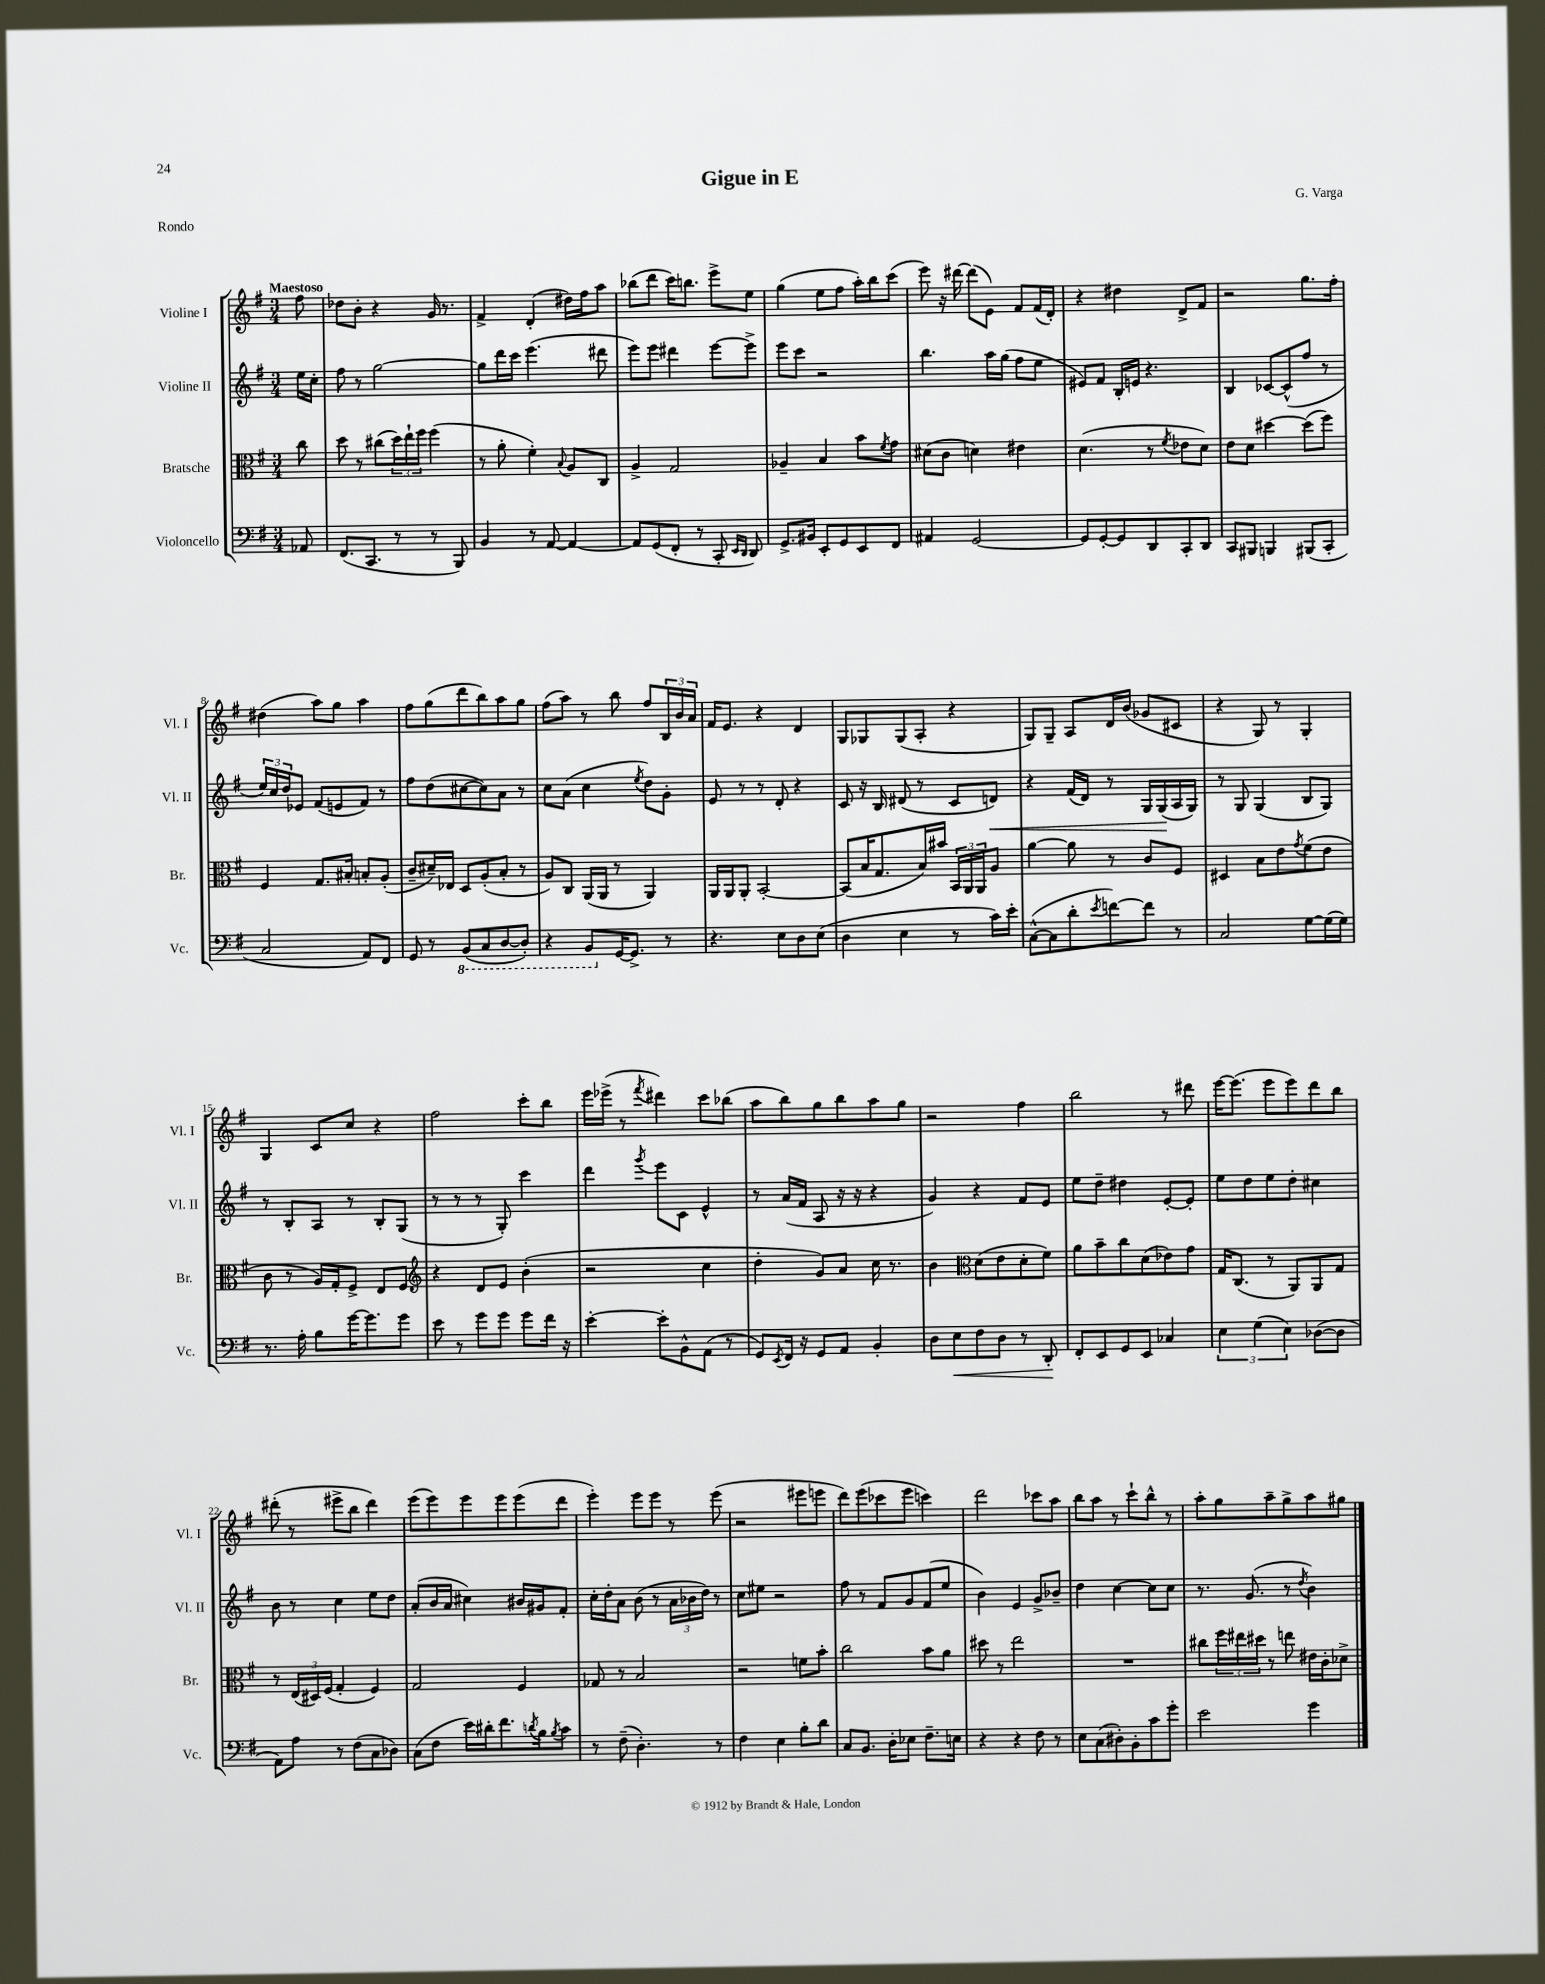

**kern	**kern	**kern	**kern
*staff4	*staff3	*staff2	*staff1
*clefF4	*clefC3	*clefG2	*clefG2
*k[f#]	*k[f#]	*k[f#]	*k[f#]
*M3/4	*M3/4	*M3/4	*M3/4
8AA-	8cc	16ee	8ff#
.	.	16cc'	.
=	=	=	=
(8.FF#	8dd	8ff#	8dd-
.	8r	8r	8b'
8.CC	.	.	.
.	(8cc#	[2gg	4r
8r	24dd)	.	.
.	24ee`	.	.
.	24ff#	.	.
8r	(4ff#	.	16g
.	.	.	8.r
8BBB)	.	.	.
=	=	=	=
4BB	8r	8gg]	4f#^
.	8a'	16ddd	.
.	.	16ccc	.
8r	4f#')	(4.eee	(4d'
[8AA	.	.	.
.	8qqB	.	.
4AA_	8A	.	16dd#)
.	.	.	16ff#
.	8C	8ddd#	8aa
=	=	=	=
8AA]	4A^	8eee)	(8bb-
(8GG	.	8eee	8ddd
8FF#'	2G	4ddd#	16ccc)
.	.	.	8.bb
8r	.	.	.
8CC'	.	[8eee	8eee^
16qqEE	.	.	.
16qqDD	.	.	.
8DD)	.	8eee^]	8ee
=	=	=	=
8.GG^	4A-~	8eee	(4gg
.	.	8ccc	.
16BB#	.	.	.
8EE'	4B	2r	8ee
8GG	.	.	8ff#
8EE	8b	.	16aa')
.	.	.	16bb
.	8qf#	.	.
8FF#	8g	.	(8ccc
=	=	=	=
4AA#	(8d#	4.bb	8eee)
.	8c	.	16r
.	.	.	[16ddd#
[2GG	4d)	.	(8ddd#]
.	.	16aa	8e)
.	.	(16gg	.
.	4e#	8ff#	8f#
.	.	8ee	(16f#
.	.	.	16d')
=	=	=	=
8GG]	(4.d	8e#)	4r
[8GG'	.	8f#	.
8GG]	.	16B'	4dd#
.	.	16e	.
8DD	8r	4.r	.
.	8qf#	.	.
8CC'	8e-	.	8d^
8DD	8d)	.	8f#
=	=	=	=
8CC	8e	4B	2r
8BBB#	8d	.	.
4BBB	[4dd#	[8c-	.
.	.	(8c-^^]	.
(8BBB#	(8dd#]	8ff#	8.gg
8CC'	8ff#)	8r	.
.	.	.	16ff#'
=	=	=	=
2C	4F#	24ee)	(4dd#
.	.	24cc	.
.	.	24dd	.
.	.	8e-	.
.	8.G	(8f#	8aa)
.	.	8e	8gg
.	16B#'	.	.
8AA)	8B'	8f#)	4aa
8FF#	(8A'	8r	.
=	=	=	=
8GG	8c~	8ff#	8ff#
8r	16d#~)	(8dd	(8gg
.	16E-	.	.
(8BBB	8D	[8cc#	8ddd
8CC	(8A'	8cc#])	8bb)
[8DD	8B'	8a	8aa
8DD'])	8r	8r	8gg
=	=	=	=
4r	8A)	8cc	(8ff#
.	8C	(8a	8aa)
8BBB	(16AA	4cc	8r
.	16AA	.	.
[16GG	8r	.	8bb
8.GG^]	.	.	.
.	.	8qee	.
.	4AA)	8dd)	8ff#
8r	.	8g'	24B
.	.	.	24b
.	.	.	24a
=	=	=	=
4.r	16AA	8e	16f#
.	16AA	.	8.e
.	8AA'	8r	.
.	[2BB'	8r	4r
8E	.	8d'	.
8D	.	4r	4d
(8E	.	.	.
=	=	=	=
4D	(8BB]	8c	8G
.	16B	16r	8G-
.	8.G	16B	.
4E	.	(8d#	(8G-
.	16B)	8r	8A'
.	16b#	.	.
8r	24BB	8c	4r
.	24AA	.	.
.	24AA	.	.
16c)	8A	8d)	.
16e'	.	.	.
=	=	=	=
([8C^^	[4a	4r	8G)
8C]	.	.	8G~
8d'	8a]	(16f#	8A
.	.	16d)	.
8qe	.	.	.
[8f)	8r	8r	16d
.	.	.	(16b
8f]	8c	16G	8g-
.	.	(16G	.
8r	8F#	16A	8c#
.	.	16G)	.
=	=	=	=
2C	4D#	8r	4r
.	.	8G	.
.	8B	(4G	8G)
.	8e	.	8r
.	8qg	.	.
[8G	(8f#	8B	4G'
(16G]	8e	8G)	.
16G)	.	.	.
=	=	=	=
8.r	8c	8r	4G
.	8r	8B'	.
16A'	.	.	.
8B	16A)	8A	8c
.	16G'	.	.
[16g	8F#^	8r	8cc
8.g]	.	.	.
.	8E	8B'	4r
8g	8F#	(8G	.
=	=	=	=
*	*clefG2	*	*
8e	4r	8r	2ff#
8r	.	8r	.
8g	8d	8r	.
8g	8e	8G')	.
8g	(4b'	4ccc	8ccc'
16f#	.	.	8bb
16r	.	.	.
=	=	=	=
[4e'	2r	4ddd	16eee
.	.	.	(16eee-^
.	.	.	8r
.	.	8qggg	8qfff#
8e']	.	8eee	4ddd#)
8BB^^	.	8c	.
(8AA	4cc	4e^^	8ccc
8r	.	.	(8bb-
=	=	=	=
8GG)	4dd'	8r	8aa
8qEE	.	.	.
16FF#	.	(16a	8bb)
16r	.	16f#	.
8GG	8g)	8A	8gg
8AA	8a	16r	8bb
.	.	16r	.
4BB'	16cc	4r	8aa
.	8.r	.	.
.	.	.	8gg
=	=	=	=
8D	4b	4g)	2r
8E	.	.	.
*	*clefC3	*	*
8F#	(8d	4r	.
8D	8e	.	.
8r	8d'	8f#	4ff#
8DD'	8f#)	8e	.
=	=	=	=
8FF#'	8a	8ee	2bb
8EE	8b~	8dd~	.
8GG	8cc	4dd#	.
8EE	(8d	.	.
4C-	8e-)	[8e'	8r
.	8g	8e']	8ddd#
=	=	=	=
6E	16G	8ee	[16eee
.	(8.C	.	(8.eee]
.	.	8dd	.
(6G	.	.	.
.	8r	8ee	8eee
6E)	.	.	.
.	8AA)	8dd'	8eee)
([8D-	8AA	4cc#	8ddd
8D-]	8G	.	8bb
=	=	=	=
8AA)	8r	8b	(8ddd#'
8A	(24E	8r	8r
.	24D#)	.	.
.	(24F#	.	.
8r	4G'	4cc	8eee#^
(8F#	.	.	8bb
8C	4F#)	8ee	4ddd#)
8D-)	.	8dd	.
=	=	=	=
(8C	2G	(8a'	(8eee
8F#	.	16b	8eee)
.	.	16a	.
16e)	.	4cc#)	8eee
16d#'	.	.	.
8.f#	.	.	8eee
.	4F#	16b#	(8eee
8qd	.	.	.
16B	.	16g#	.
8qB	.	.	.
8c	.	8f#'	8ddd
=	=	=	=
8r	8G-	16cc'	4eee')
.	.	16dd'	.
(8F#~	8r	8a	.
4.D')	2B	(8b	8eee
.	.	8r	8eee
.	.	24a	8r
.	.	24b-	.
.	.	24dd)	.
8r	.	8r	(8eee
=	=	=	=
4F#	2r	8cc	2r
.	.	8ee#	.
4E	.	2r	.
8B'	8f	.	8eee#
8d	8b'	.	8eee
=	=	=	=
8C	2cc	8ff#	8ddd)
8.BB	.	8r	(8eee
.	.	8f#	8ccc-
16D'	.	.	.
8E-	.	8g	8eee
8.F#~	8b	(8f#	4ccc)
.	8a	8ee	.
16E	.	.	.
=	=	=	=
4r	8dd#	4b)	2ddd
.	8r	.	.
4r	2ee	4e	.
8F#	.	8g^	8ccc-
8r	.	8b-~	8aa
=	=	=	=
8E	2.r	4dd	8bb
(8C	.	.	8aa
8D#')	.	[4cc	8r
8BB'	.	.	8ccc`
8c	.	8cc]	8bb^^
8g'	.	8cc	8r
=	=	=	=
2e	8cc#	8.r	8aa'
.	24ff#	.	8gg
.	24ee#	.	.
.	.	(8.g	.
.	24dd#	.	.
.	8r	.	8aa~
.	8ee	8r	8gg^
.	.	8qdd	.
4g	16e#	4b)	8aa
.	16c'	.	.
.	8d-^	.	8gg#
==	==	==	==
*-	*-	*-	*-
